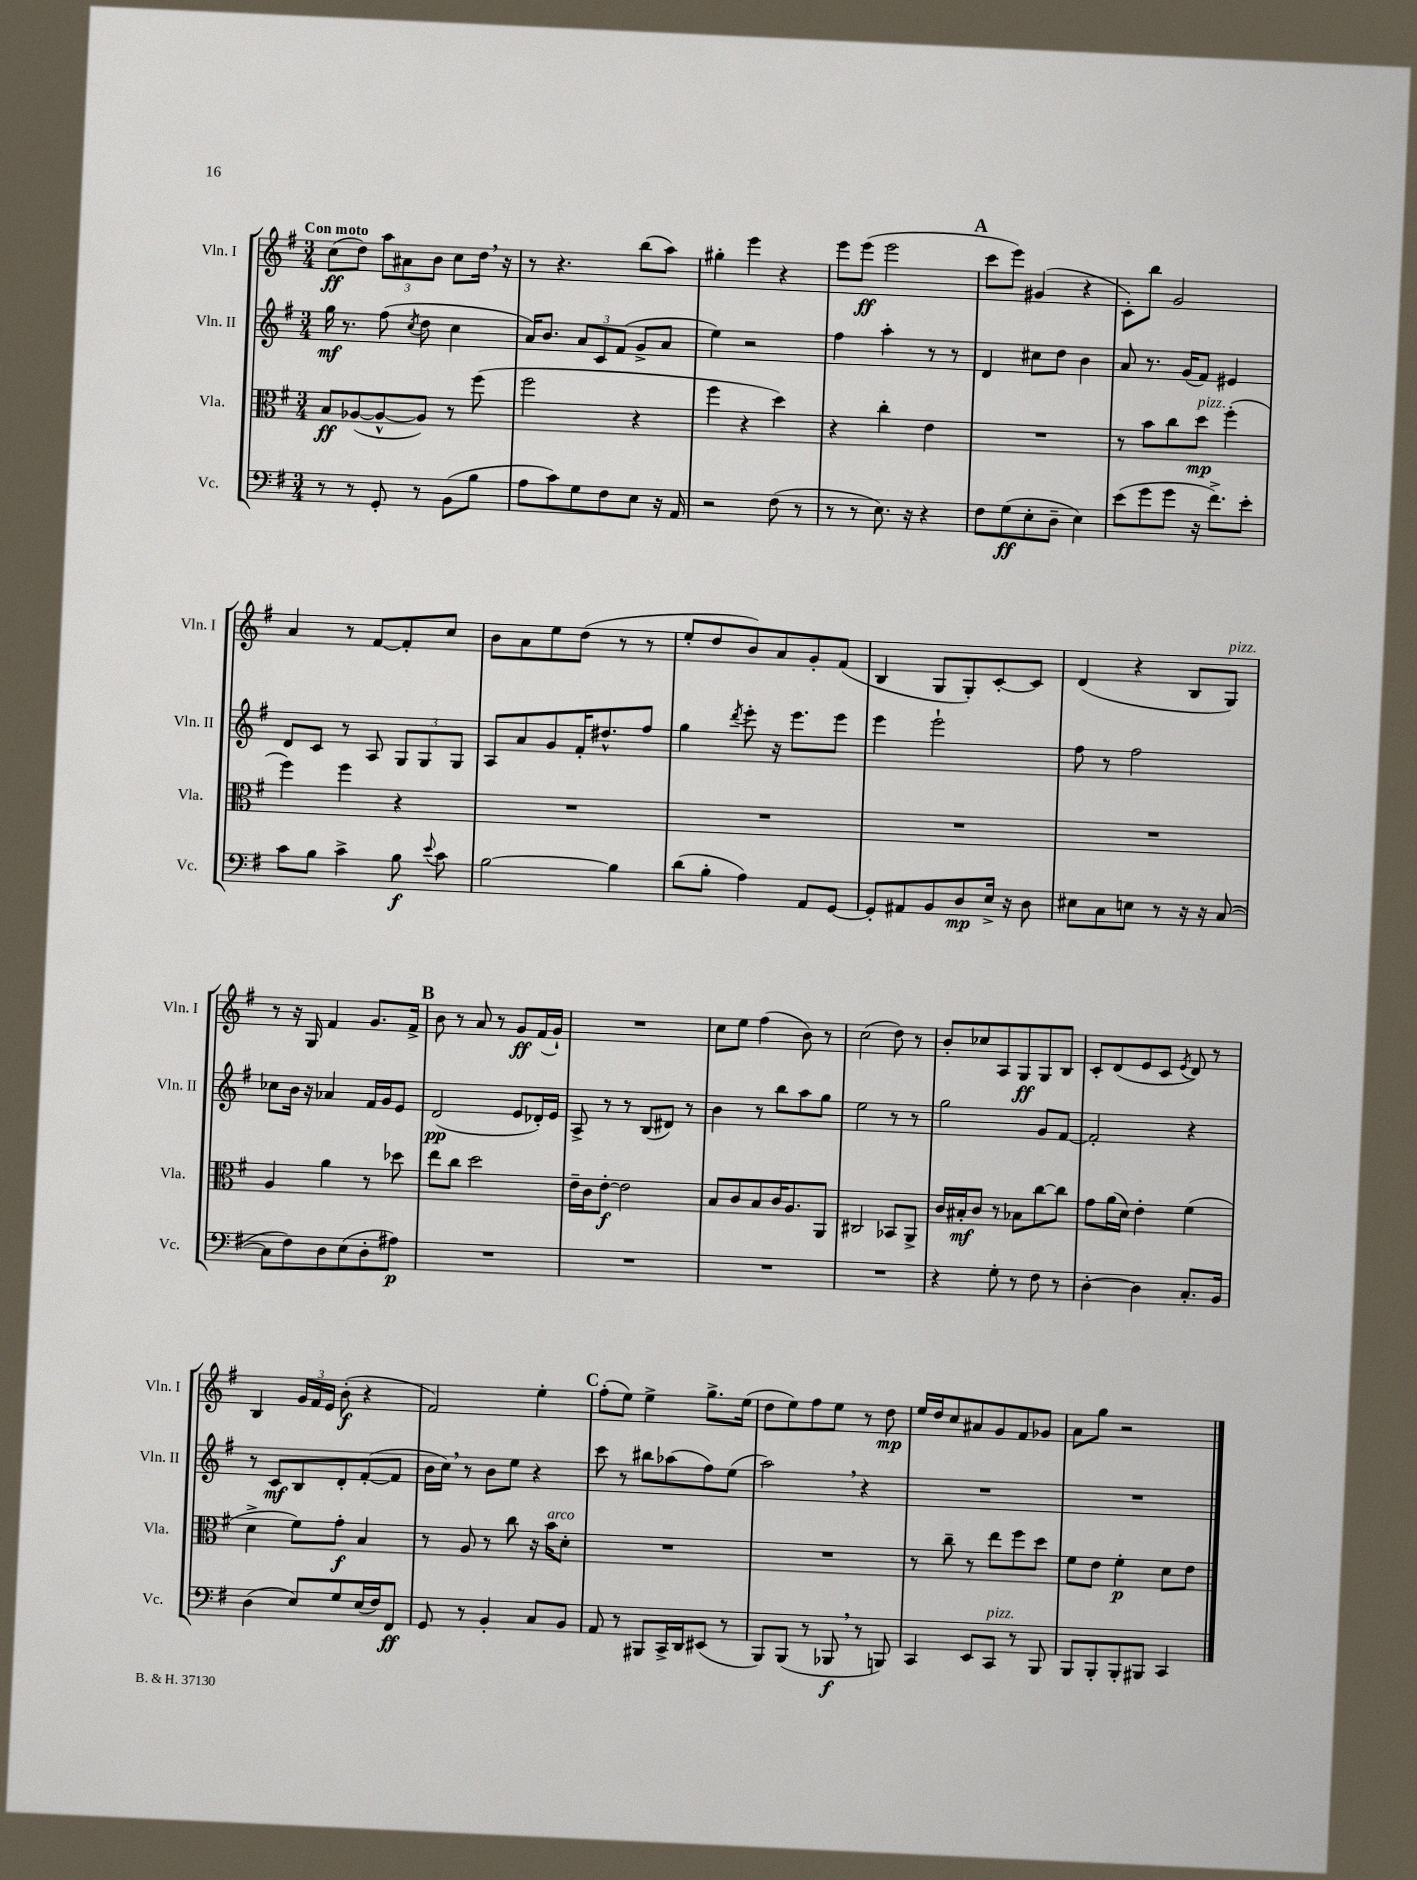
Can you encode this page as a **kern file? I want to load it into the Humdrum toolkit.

**kern	**kern	**kern	**kern
*staff4	*staff3	*staff2	*staff1
*clefF4	*clefC3	*clefG2	*clefG2
*k[f#]	*k[f#]	*k[f#]	*k[f#]
*M3/4	*M3/4	*M3/4	*M3/4
8r	8B	16gg	(8cc
.	.	8.r	.
8r	([8A-	.	8dd)
8GG'	8A-^^_	(8ff#	12aa
.	.	.	12a#
.	.	8qcc	.
8r	8A-])	8dd	.
.	.	.	12b
(8BB	8r	4cc	8cc
8B	(8ff#	.	16dd
.	.	.	16r
=	=	=	=
8A	2ff#	16a)	8r
.	.	8.b	.
8c)	.	.	4.r
8G	.	12a	.
.	.	12c	.
8F#	.	.	.
.	.	(12f#	.
8E	4r	8g^	(8bb
16r	.	8a	8aa)
16AA	.	.	.
=	=	=	=
2r	4ff#	4ee)	4gg#'
.	4r	2r	4eee
(8F#	4dd)	.	4r
8r	.	.	.
=	=	=	=
8r	4r	4ff#	8eee
8r	.	.	(8eee
8.E)	4cc'	4aa'	2eee
16r	.	.	.
4r	4e	8r	.
.	.	8r	.
=	=	=	=
8F#	2.r	4d	8ccc
(8G	.	.	8eee)
8E'	.	8cc#	(4g#
8D~	.	8dd	.
4E)	.	4b	4r
=	=	=	=
(8e	8r	8a	8c')
8g	8b	8.r	8bb
8g	8cc	.	2g
.	.	(16g	.
16r	8dd	8f#)	.
8.f#^)	.	.	.
.	(4ff#'	4e#	.
8e'	.	.	.
=	=	=	=
8c	4ff#)	8d	4a
8B	.	8c	.
4c^	4ff#	8r	8r
.	.	8A	[8f#
8B	4r	12G	8f#']
.	.	12G	.
8qqe	.	.	.
8c	.	.	8cc
.	.	12G	.
=	=	=	=
[2B	2.r	8A	8b
.	.	8a	8a
.	.	8g	8ee
.	.	16f#'	(8dd
.	.	8.dd#^^	.
4B]	.	.	8r
.	.	8ff#	8r
=	=	=	=
(8d	2.r	4gg	8ee'
8B'	.	.	8dd
.	.	8qddd	.
4A)	.	8eee'	8b)
.	.	16r	8a
.	.	8.eee	.
8AA	.	.	8g'
[8GG	.	8eee	(8f#
=	=	=	=
8GG']	2.r	4eee	4B
8AA#	.	.	.
8BB	.	2eee`	8G
8D	.	.	8G')
16E^	.	.	[8c'
16r	.	.	.
8D	.	.	8c]
=	=	=	=
8E#	2.r	8ff#	(4d
8C	.	8r	.
8E	.	2ff#	4r
8r	.	.	.
16r	.	.	8B
16r	.	.	.
([8C	.	.	8G)
=	=	=	=
8C]	4A	8cc-	8r
8F#)	.	16b	16r
.	.	16r	16G
8D	4a	4a-	4f#
(8E	.	.	.
8D'	8r	16f#	8.g
.	.	16g	.
8A#)	8dd-	8e	.
.	.	.	16f#^
=	=	=	=
2.r	8ee	(2d	8b
.	8cc	.	8r
.	2dd	.	8a
.	.	.	8r
.	.	8e	8g
.	.	16d-')	(16f#
.	.	16e	16g`)
=	=	=	=
2.r	16e~	8A^	2.r
.	16c	.	.
.	[8e'	8r	.
.	2e]	8r	.
.	.	(8B	.
.	.	8d#)	.
.	.	8r	.
=	=	=	=
2.r	8B	4b	8cc
.	8c	.	8ee
.	8B	8r	(4ff#
.	16c	8bb	.
.	8.A	.	.
.	.	8aa	8b)
.	8AA	8gg	8r
=	=	=	=
2.r	2C#	2ee	(2cc
.	8BB-	8r	8dd)
.	8AA^	8r	8r
=	=	=	=
4r	16c	2gg	8b'
.	16B#'	.	.
.	8c	.	8cc-
8G'	8r	.	8A
8r	8B-	.	8G
8F#	[8cc	8g	8G
8r	8cc]	[8f#	8B
=	=	=	=
[4D'	8g	2f#']	8c'
.	(16a	.	(8d
.	16d)	.	.
4D]	4e'	.	8e
.	.	.	8c
.	.	.	8qe
8.C'	(4f#	4r	8d)
.	.	.	8r
16BB	.	.	.
=	=	=	=
(4D	4d^	8r	4B
.	.	8c	.
8E)	8f#)	8B	24g
.	.	.	24f#
.	.	.	24e
8G	8g'	8d'	(8b'
(16E	4B	([8f#'	4r
16F#)	.	.	.
8FF#	.	8f#]	.
=	=	=	=
8GG	8r	16b	2f#)
.	.	16cc)	.
8r	8A	8r	.
4BB'	8r	8b	.
.	8cc	8ee	.
8C	16r	4r	4ee'
.	16b	.	.
8BB	8d'	.	.
=	=	=	=
8AA	2.r	8ccc	(8ff#'
8r	.	8r	8ee)
8BBB#	.	8bb#	4ee^
16CC^	.	(8aa-	.
16DD	.	.	.
(8EE#	.	8ff#)	8.gg^
8r	.	(8ee	.
.	.	.	(16ee
=	=	=	=
8BBB)	2.r	2aa)	8dd
(8BBB	.	.	8ee)
8r	.	.	8ff#
8BBB-	.	.	8ee
8r	.	4r	8r
8BBB)	.	.	8dd
=	=	=	=
4CC	8r	2.r	16ee
.	.	.	16dd
.	8cc~	.	8cc
8EE	8r	.	8a#
8CC	8ee	.	8g
8r	8ff#	.	8f#
8BBB	8dd	.	8g-
=	=	=	=
8BBB	8f#	2.r	8a
8BBB'	8e	.	8gg
8BBB'	4f#'	.	2r
8BBB#	.	.	.
4CC	8d	.	.
.	8e	.	.
==	==	==	==
*-	*-	*-	*-
